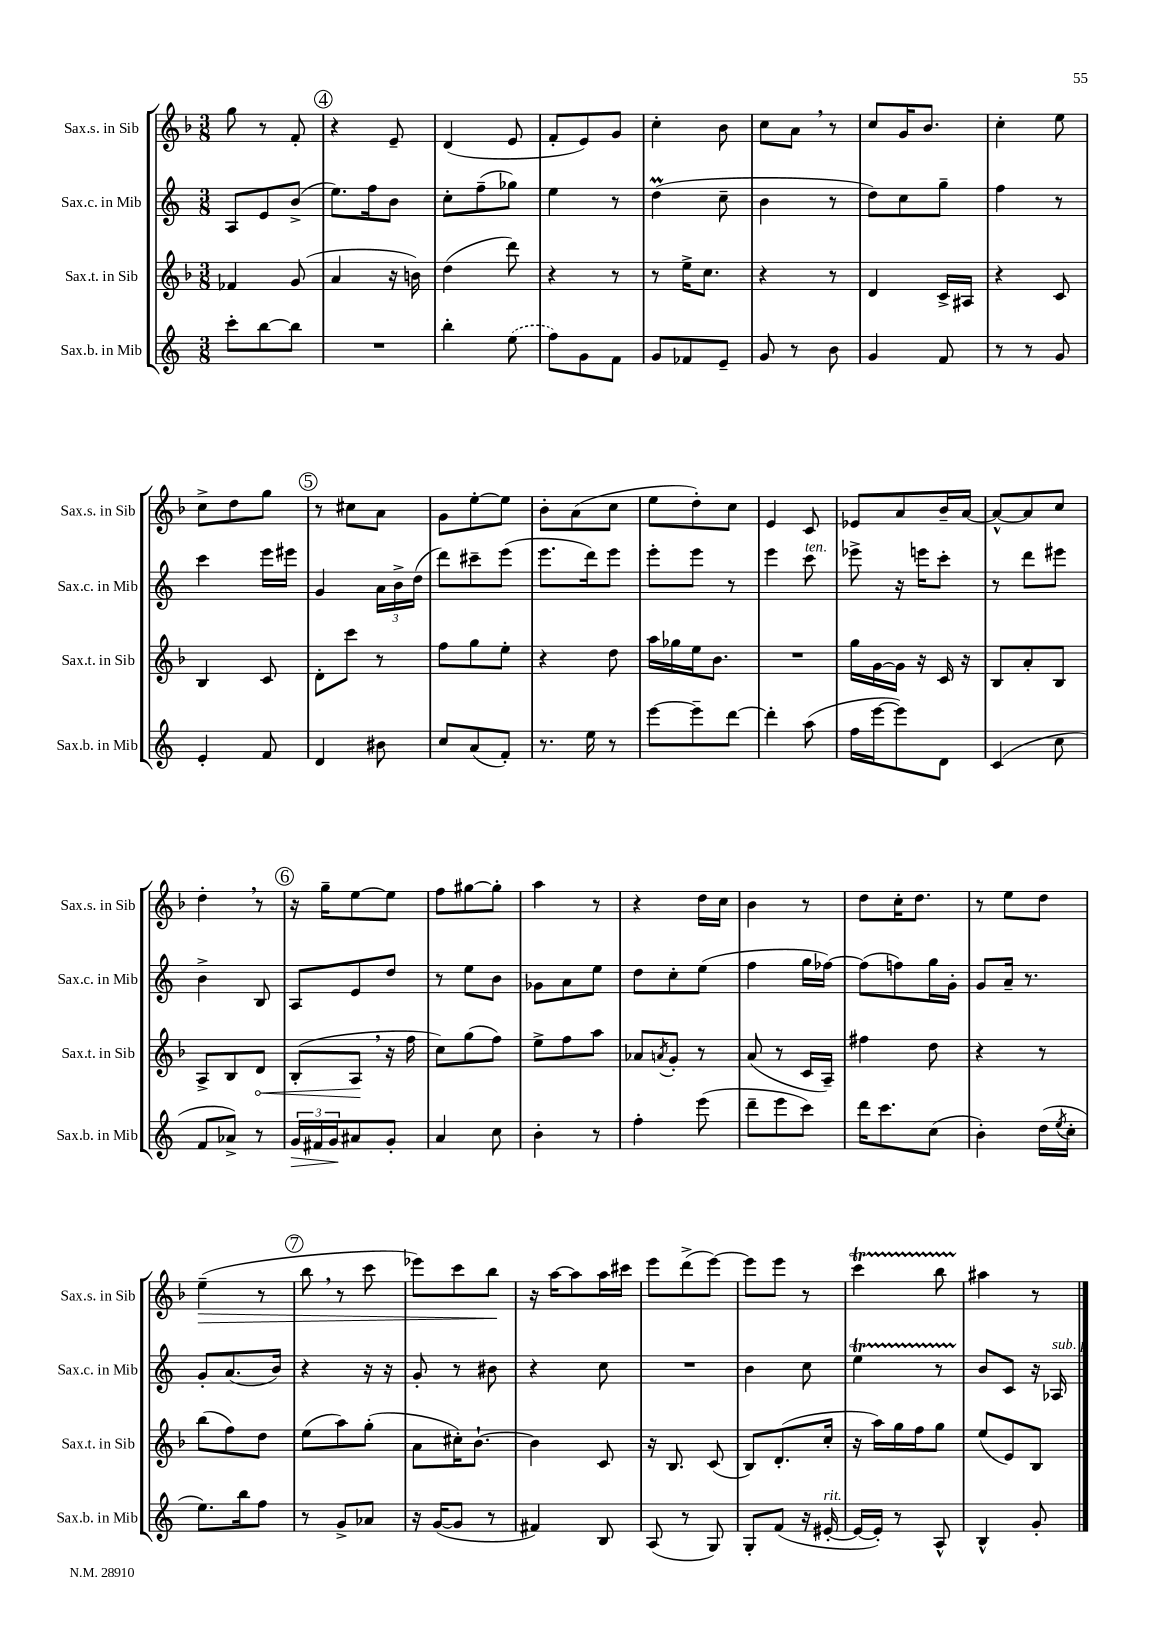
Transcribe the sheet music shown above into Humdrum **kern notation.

**kern	**kern	**kern	**kern
*staff4	*staff3	*staff2	*staff1
*clefG2	*clefG2	*clefG2	*clefG2
*k[]	*k[b-]	*k[]	*k[b-]
*M3/8	*M3/8	*M3/8	*M3/8
8ccc'	4f-	8A	8gg
[8bb	.	8e	8r
8bb]	(8g	(8b^	8f'
=	=	=	=
4.r	4a	8.ee)	4r
.	.	16ff	.
.	16r	8b	8e~
.	16b)	.	.
=	=	=	=
4bb'	(4dd	8cc'	(4d
.	.	(8ff~	.
(8ee	8ddd)	8gg-)	8e
=	=	=	=
8ff)	4r	4ee	8f'
8g	.	.	8e)
8f	8r	8r	8g
=	=	=	=
8g	8r	(4dd	4cc'
8f-	16ee^	.	.
.	8.cc	.	.
8e~	.	8cc~	8b-
=	=	=	=
8g	4r	4b	8cc
8r	.	.	8a
8b	8r	8r	8r
=	=	=	=
4g	4d	8dd)	8cc
.	.	8cc	16g
.	.	.	8.b-
8f	16c^	8gg~	.
.	16A#	.	.
=	=	=	=
8r	4r	4ff	4cc'
8r	.	.	.
8g	8c	8r	8ee
=	=	=	=
4e'	4B-	4ccc	8cc^
.	.	.	8dd
8f	8c	16eee	8gg
.	.	16eee#	.
=	=	=	=
4d	8d'	4g	8r
.	8ccc	.	8cc#
8b#	8r	24a	8a
.	.	24b^	.
.	.	(24dd	.
=	=	=	=
8cc	8ff	8ddd)	8g
(8a	8gg	8ccc#~	[8ee'
8f')	8ee'	(8eee	8ee]
=	=	=	=
8.r	4r	8.eee	8b-'
.	.	.	(8a
16ee	.	16ddd)	.
8r	8dd	8eee	8cc
=	=	=	=
[8eee	16aa	8eee'	8ee
.	16gg-	.	.
8eee~]	16ee	8eee	8dd')
.	8.b-	.	.
[8ddd	.	8r	8cc
=	=	=	=
4ddd']	4.r	4eee	4e
(8aa	.	8ccc	8c
=	=	=	=
16ff	16gg	8eee-^	8e-
[16eee	[16g	.	.
8eee])	16g]	16r	8a
.	16r	16eee	.
8d	16c	8ccc'	16b-~
.	16r	.	[16a
=	=	=	=
(4c	8B-	8r	8a^^_
.	8a'	8ddd	8a]
8cc	8B-	8eee#	8cc
=	=	=	=
8f	8A^	4b^	4dd'
8a-^)	8B-	.	.
8r	8d	8B	8r
=	=	=	=
24g	(8B-'	8A	16r
24f#	.	.	.
.	.	.	16gg~
24g	.	.	.
8a#	8A	8e	[8ee
8g'	16r	8dd	8ee]
.	16ff	.	.
=	=	=	=
4a	8cc)	8r	8ff
.	(8gg	8ee	[8gg#
8cc	8ff)	8b	8gg#']
=	=	=	=
4b'	8ee^	8g-	4aa
.	8ff	8a	.
8r	8aa	8ee	8r
=	=	=	=
4ff'	8a-	8dd	4r
.	8qa	.	.
.	8g'	8cc'	.
(8eee	8r	(8ee	16dd
.	.	.	16cc
=	=	=	=
8ddd~	(8a	4ff	4b-
8eee	8r	.	.
8ccc)	16c	16gg	8r
.	16A~)	[16ff-)	.
=	=	=	=
16ddd	4ff#	(8ff-]	8dd
8.ccc	.	.	.
.	.	8ff)	16cc'
.	.	.	8.dd
(8cc	8dd	16gg	.
.	.	16g'	.
=	=	=	=
4b')	4r	8g	8r
.	.	16a~	8ee
.	.	8.r	.
(16dd	8r	.	8dd
8qee	.	.	.
16cc'	.	.	.
=	=	=	=
8.ee)	(8bb-	8g'	(4ee~
.	8ff)	(8.a	.
16bb	.	.	.
8ff	8dd	.	8r
.	.	16b)	.
=	=	=	=
8r	(8ee	4r	8bb-
8g^	8aa)	.	8r
8a-	(8gg'	16r	8ccc
.	.	16r	.
=	=	=	=
16r	8a	8g'	8eee-)
([16g	.	.	.
8g]	16cc#')	8r	8ccc
.	[8.b-`	.	.
8r	.	8b#	8bb-
=	=	=	=
4f#)	4b-]	4r	16r
.	.	.	[16aa
.	.	.	8aa]
8B	8c	8cc	16aa
.	.	.	16ccc#
=	=	=	=
(8A	16r	4.r	8eee
.	8.B-	.	.
8r	.	.	(8ddd^
8G)	(8c	.	[8eee)
=	=	=	=
8G'	8B-)	4b	8eee]
(8f	(8.d'	.	8eee
16r	.	8cc	8r
[16e#'	16cc'	.	.
=	=	=	=
16e#_	16r	4ee	4ccc
16e#'])	16aa)	.	.
8r	16gg	.	.
.	16ff	.	.
8A^^	8gg	8r	8bb-
=	=	=	=
4B^^	(8ee	8b	4aa#
.	8e)	8c	.
8g'	8B-	16r	8r
.	.	16A-	.
==	==	==	==
*-	*-	*-	*-
